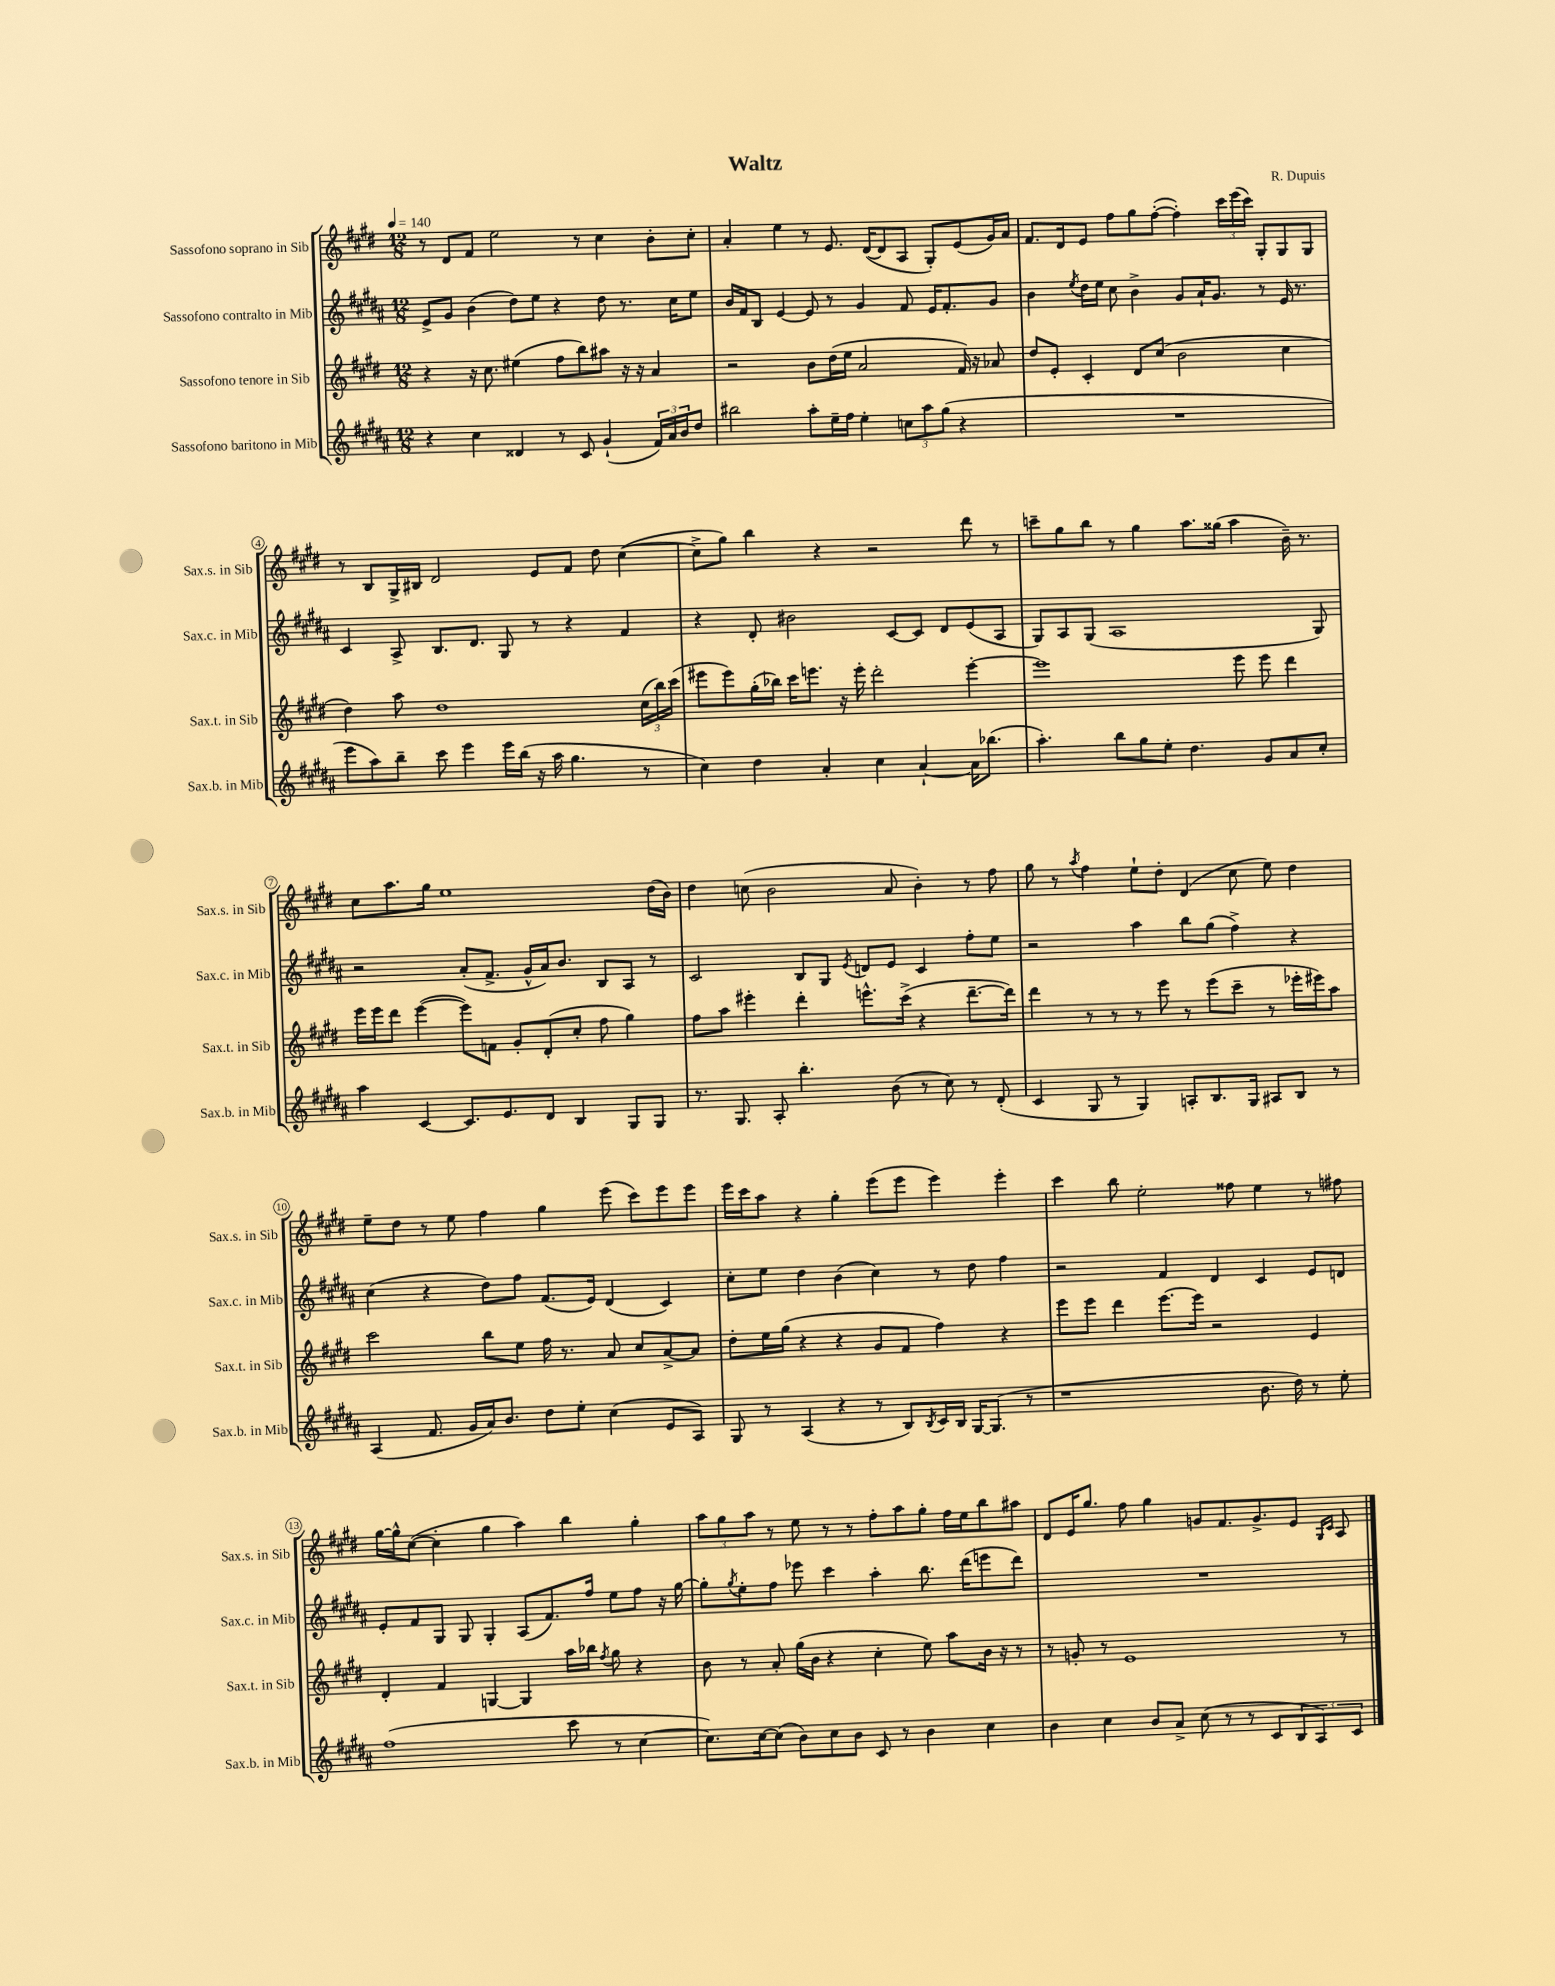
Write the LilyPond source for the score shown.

\header { title = "Waltz" composer = "R. Dupuis" }
<<
\new StaffGroup <<
\new Staff = "s0" \with { instrumentName = "Sassofono soprano in Sib" shortInstrumentName = "Sax.s. in Sib" } {
    \clef treble \key e \major \numericTimeSignature \time 12/8 \tempo 4 = 140
    r8 dis'8 fis'8 e''2 r8 cis''4 b'8-. cis''8-. |
    a'4-. e''4 r8 e'8. dis'16~( dis'8 a8 gis8-.) e'8( gis'16) a'16 |
    fis'8. dis'16 e'8 fis''8 gis''8 fis''8~-.( fis''4-.) \tuplet 3/2 { cis'''16 e'''16( cis'''16) } gis8-. gis8 gis8 |
    r8 b8 gis16-> bis16 dis'2 e'8 fis'8 dis''8 cis''4~( |
    cis''8-> gis''8) b''4 r4 r2 dis'''8 r8 |
    c'''8-- gis''8 b''8 r8 gis''4 a''8. gisis''16( a''4 b'16--) r8. |
    cis''8 a''8. gis''16 e''1 dis''16( b'16) |
    dis''4 c''8( b'2 a'8 b'4-.) r8 fis''8 |
    gis''8 r8 \acciaccatura { a''8 } fis''4 e''8-! dis''8-. dis'4( cis''8 e''8) dis''4 |
    e''8-- dis''8 r8 e''8 fis''4 gis''4 e'''8( cis'''8) e'''8 e'''8 |
    e'''16 cis'''16 a''8 r4 gis''4-. e'''8( e'''8 e'''4) e'''4-. |
    cis'''4 b''8 e''2-. fisis''8 e''4 r8 fis''8 |
    gis''16~ gis''16-^ cis''8~( cis''4-. gis''4 a''4) b''4 gis''4-. |
    \tuplet 3/2 { a''8 gis''8 a''8 } r8 e''8 r8 r8 fis''8-. a''8 gis''8-. fis''16 e''16 b''8 ais''8 |
    dis'8 e'16 gis''8. fis''8 gis''4 g'8 fis'8. g'8.-> e'8 \grace { gis16 cis'16 } a8 \bar "|." |
}
\new Staff = "s1" \with { instrumentName = "Sassofono contralto in Mib" shortInstrumentName = "Sax.c. in Mib" } {
    \clef treble \key b \major \numericTimeSignature \time 12/8
    e'8-> gis'8 b'4( dis''8) e''8 r4 dis''8 r8. cis''16 e''8 |
    b'16 fis'16 b8 e'4~ e'8 r8 gis'4 fis'8 e'16 fis'8.-. gis'8 |
    b'4 \acciaccatura { e''8 } dis''16 e''16 cis''8 b'4-> gis'8 ais'16-! gis'8. r8 e'16 r8. |
    cis'4 ais8-> b8. dis'8. gis8 r8 r4 fis'4 |
    r4 dis'8-. bis'2 cis'8~ cis'8 dis'8 e'8( ais8 |
    gis8) ais8 gis8( ais1 gis8) |
    r2 ais'8-.( fis'8.-> gis'16-^ ais'16) b'8. b8 ais8 r8 |
    cis'2 b8 gis8 \acciaccatura { e'8 } d'8 e'8 cis'4 fis''8-. e''8 |
    r2 ais''4 b''8 gis''8( fis''4->) r4 |
    cis''4( r4 dis''8) fis''8 fis'8.( e'16) dis'4( cis'4) |
    cis''8-. e''8 dis''4 b'4( cis''4) r8 dis''8 fis''4 |
    r2 fis'4 dis'4 cis'4 e'8 d'8 |
    e'8-. fis'8 gis8 gis8 gis4-. ais8( fis'8.) fis''16 e''8 fis''8 r16 gis''16~ |
    gis''8-. \acciaccatura { gis''8 } e''8-. fis''8 ees'''8 cis'''4 ais''4-. b''8. dis'''16( e'''8 dis'''8) |
    R1. \bar "|." |
}
\new Staff = "s2" \with { instrumentName = "Sassofono tenore in Sib" shortInstrumentName = "Sax.t. in Sib" } {
    \clef treble \key e \major \numericTimeSignature \time 12/8
    r4 r16 cis''8. eis''4( fis''8 b''8) ais''8 r16 r16 a'4 |
    r2 b'8 dis''16( e''16 a'2 fis'16) r16 aes'8 |
    dis''8 e'8-. cis'4-. dis'8 cis''8( b'2 cis''4 |
    dis''4) a''8 dis''1 \tuplet 3/2 { cis''16( b''16) cis'''16( } |
    eis'''8 eis'''8) gis''16-.( bes''16) cis'''16 e'''8. r16 e'''16-. dis'''2-. e'''4~-. |
    e'''1 e'''8 e'''8 dis'''4 |
    e'''16 e'''16 dis'''8 e'''4~( e'''8) f'8 gis'8-. dis'8-.( cis''8-. fis''8 gis''4) |
    fis''8 a''8 eis'''4-. dis'''4-. e'''8.-^ cis'''16->( r4 dis'''8.~-- dis'''16) |
    dis'''4 r8 r8 r8 e'''8 r8 e'''8( cis'''8-- r8 ees'''16-. eis'''16) a''8 |
    cis'''2 b''8 e''8 fis''16 r8. a'8 cis''8 a'8~-> a'8 |
    dis''8-. e''16 gis''16( r4 r4 gis'8 fis'8 fis''4) r4 |
    e'''8 e'''8 dis'''4 e'''8.~ e'''16 r2 e'4 |
    dis'4-. fis'4 g4~ g4 a''16 bes''16 \acciaccatura { fis''8 } gis''8 r4 |
    b'8 r8 a'8-. gis''16( b'16 r4 cis''4-. e''8) a''8 b'16 r16 r8 |
    r8 g'8-. r8 e'1 r8 \bar "|." |
}
\new Staff = "s3" \with { instrumentName = "Sassofono baritono in Mib" shortInstrumentName = "Sax.b. in Mib" } {
    \clef treble \key b \major \numericTimeSignature \time 12/8
    r4 cis''4 disis'4 r8 cis'8 gis'4-!( \tuplet 3/2 { fis'16) ais'16 b'16 } dis''8 |
    bis''2 ais''8-. e''16-- fis''16 e''4-. \tuplet 3/2 { c''8 ais''8 gis''8( } r4 |
    R1. |
    e'''8 ais''8) b''8-- cis'''8 e'''4 e'''16 b''16( r16 ais''16 gis''4. r8 |
    cis''4) dis''4 ais'4-. cis''4 ais'4~-! ais'16 bes''8.( |
    ais''4.-.) b''8 gis''8 e''8-. dis''4. gis'8 ais'8 cis''8-. |
    ais''4 cis'4~ cis'8. e'8. dis'8 b4 gis8 gis8 |
    r8. gis8. ais8-. b''4.-. b'8( r8 cis''8) r8 dis'8-.( |
    cis'4 gis8 r8 gis4) a8-. b8. gis16 ais8 b8 r8 |
    ais4( fis'8. gis'16 ais'16) b'8. dis''8 e''8-. cis''4( e'8 ais8) |
    gis8 r8 ais4( r4 r8 b8) \acciaccatura { b8 } cis'16 b16 gis16~ gis8.( r8 |
    r1 b'8. dis''16) r8 e''8-. |
    fis''1( cis'''8 r8 cis''4~ |
    cis''8.) cis''16~ cis''8( b'8) cis''8 b'8 cis'8 r8 b'4 cis''4 |
    b'4 cis''4 b'8 ais'8-> cis''8( r8 r8 cis'8 \tuplet 3/2 { b8 ais8) cis'8 } \bar "|." |
}
>>
>>
\layout { \context { \Score \override BarNumber.stencil = #(make-stencil-circler 0.1 0.3 ly:text-interface::print) } }
